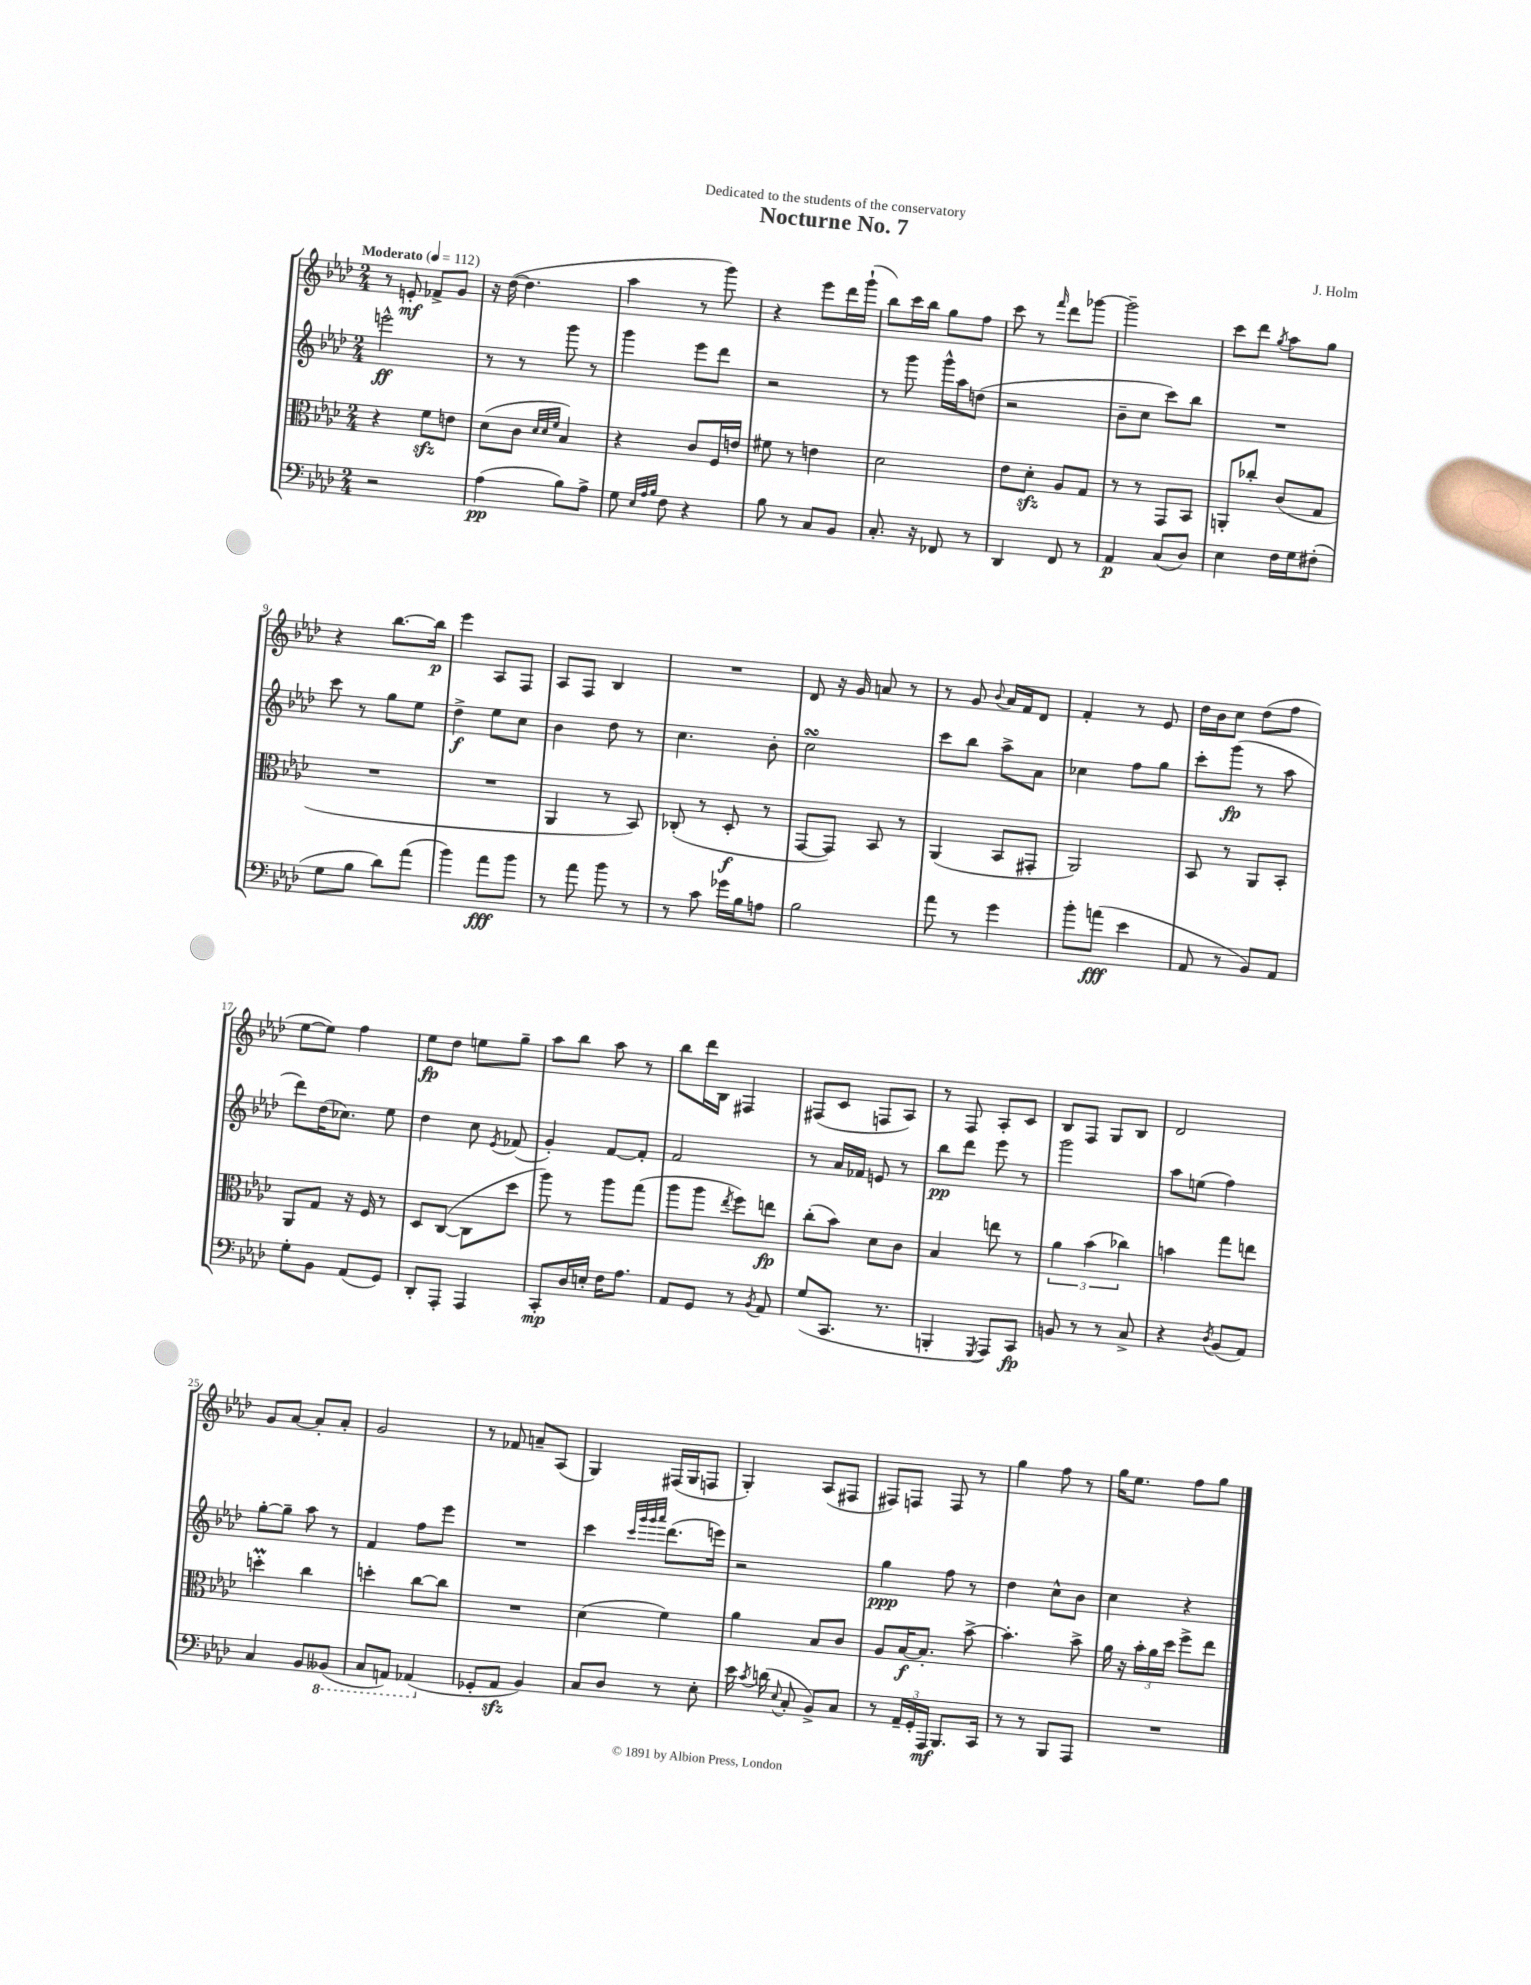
\header { title = "Nocturne No. 7" composer = "J. Holm" dedication = "Dedicated to the students of the conservatory" }
<<
\new StaffGroup <<
\new Staff = "s0" {
    \clef treble \key aes \major \numericTimeSignature \time 2/4 \tempo "Moderato" 4 = 112
    \autoBeamOff r8 e'8-.\mf fes'8[-> g'8] |
    r16 des''16~( des''4. |
    aes''4 r8 g'''8) |
    r4 ees'''8[ des'''16 g'''16]-!( |
    bes''8[) c'''16 bes''16] g''8[ f''8] |
    c'''8 r8 \grace { f'''16 } des'''8[ ges'''8]~ |
    ges'''2-- |
    c'''8[ des'''8] \acciaccatura { g''8 } aes''8[ g''8] |
    r4 bes''8.[~ bes''16]\p |
    ees'''4 aes8[ f8] |
    aes8[ f8] bes4 |
    R2 |
    des'8 r16 g'16 a'8 r8 |
    r8 g'8 \appoggiatura { bes'8 } aes'16[ f'16 des'8] |
    f'4-. r8 ees'8 |
    des''16[ bes'16 c''8] des''8[( f''8] |
    ees''8[~ ees''8]) f''4 |
    ees''8[\fp des''8] e''8[ g''8]-- |
    aes''8[ bes''8] aes''8 r8 |
    bes''8[ des'''16 bes16] fis4 |
    fis8[( c'8] f8[ aes8]) |
    r8 f8 aes8[-. c'8] |
    bes8[ f8] g8[ bes8] |
    des'2 |
    g'8[ aes'8]~ aes'8[-. aes'8]-. |
    g'2 |
    r8 fes'8 a'8[-- aes8]( |
    g4) fis16[( g16 f8] |
    g4-.) aes8[( fis8] |
    fis8[) f8] f8 r8 |
    g''4 f''8 r8 |
    g''16[ ees''8.] f''8[ g''8] \bar "|." |
}
\new Staff = "s1" {
    \clef treble \key aes \major \numericTimeSignature \time 2/4
    \autoBeamOff e'''2-^\ff |
    r8 r8 g'''8 r8 |
    g'''4 ees'''8[ des'''8] |
    r2 |
    r8 g'''8 g'''16[-^ aes''16 d''8]( |
    r2 |
    bes'8[-- c''8] c'''8[) bes''8] |
    R2 |
    c'''8 r8 g''8[ ees''8] |
    des''4->\f ees''8[ c''8] |
    bes'4 des''8 r8 |
    c''4. bes'8-. |
    c''2\turn |
    c'''8[ bes''8] aes''8[-> aes'8] |
    ces''4 f''8[ g''8] |
    c'''8[-. g'''8]\fp( r8 aes''8 |
    des'''8[) des''16( ces''8.]) ees''8 |
    des''4 c''8 \acciaccatura { ees'8 } fes'8( |
    g'4-.) f'8[~ f'8]-. |
    f'2 |
    r8 aes'16[ fes'16] e'8 r8 |
    bes''8[\pp des'''8] ees'''8 r8 |
    g'''2 |
    aes''8[ e''8]( f''4) |
    g''8[~-. g''8]-- aes''8 r8 |
    f'4 f''8[ ees'''8] |
    R2 |
    c'''4 \grace { c'''32[ g'''32 g'''32 aes'''32] } des'''8.[( e'''16]) |
    r2 |
    g''4\ppp f''8 r8 |
    des''4 c''8[-^ bes'8] |
    c''4 r4 \bar "|." |
}
\new Staff = "s2" {
    \clef alto \key aes \major \numericTimeSignature \time 2/4
    \autoBeamOff r4 f'8[\sfz e'8] |
    des'8[( c'8] \grace { des'32[ des'32 f'32] } bes4) |
    r4 c'8[ f16 e'16] |
    fis'8 r8 e'4 |
    des'2 |
    ees'8[ des'8]-.\sfz aes8[ g8] |
    r8 r8 g,8[ bes,8] |
    a,8[-. ces''8]-. c'8[( g8] |
    R2 |
    R2 |
    aes,4 r8 bes,8) |
    ces8-.( r8 des8-.\f r8 |
    g,8[~ g,8]) bes,8 r8 |
    aes,4( bes,8[ gis,8]-. |
    aes,2) |
    bes,8 r8 aes,8[ bes,8]-. |
    aes,8[ g8] r16 f16 r8 |
    des8[ c8]~( c8[ des''8] |
    aes''8) r8 aes''8[ g''8]( |
    aes''8[ aes''8] \acciaccatura { ees''8 } f''8[) e''8]\fp |
    c''8[-.( bes'8]) des'8[ c'8] |
    bes4 e''8 r8 |
    \tuplet 3/2 { aes'4 bes'4( ces''4) } |
    b'4 g''8[ e''8] |
    d''4-.\prall c''4 |
    d''4-. c''8[~ c''8] |
    R2 |
    des'4( f'4) |
    aes'4 bes8[ c'8] |
    aes8[ bes16~\f bes8.]-. bes'8~-> |
    bes'4.-. bes'8-> |
    aes'16 r16 \tuplet 3/2 { bes'16[-. aes'16 des''16] } f''8[-> ees''8] \bar "|." |
}
\new Staff = "s3" {
    \clef bass \key aes \major \numericTimeSignature \time 2/4
    \autoBeamOff r2 |
    aes4\pp( bes8[) aes8]-> |
    g8 \grace { ees32[ aes32 bes32] } f8 r4 |
    bes8 r8 c8[ bes,8] |
    c8.-. r16 fes,8 r8 |
    des,4 f,8 r8 |
    aes,4\p c8[( des8]) |
    ees4 f16[ g16 fis8]-.( |
    g8[ bes8] des'8[) aes'8]( |
    bes'4) aes'8[\fff bes'8] |
    r8 aes'8 bes'8 r8 |
    r8 c'8 ges'16[ bes16 a8] |
    bes2 |
    aes'8 r8 g'4 |
    bes'8[-. a'8]\fff( ees'4 |
    aes,8 r8 bes,8[) aes,8] |
    g8[-. bes,8] aes,8[( g,8]) |
    des,8[-. aes,,8]-. aes,,4 |
    c,8[-.\mp des16 e16]-. f16[ aes8.] |
    aes,8[ g,8] r8 \acciaccatura { bes,8 } aes,8 |
    g8[( c,8.] r8. |
    b,,4-. \acciaccatura { g,,8 } aes,,8[) c,8]\fp |
    b,8 r8 r8 c8-> |
    r4 \acciaccatura { des8 } bes,8[( aes,8]) |
    c4 bes,8[ \ottava #-1 beses,,8]( |
    c,8[ a,,8]) aes,,4( \ottava #0 |
    ges,8[-. aes,8]\sfz bes,4) |
    c8[ des8] r8 ees8-. |
    ees'16 \acciaccatura { c'8 } d'16( \appoggiatura { ees8 } c8-. bes,8[->) c8] |
    r8 \tuplet 3/2 { aes,16[-- g,16-. aes,,16]\mf } bes,,8.[ c,16] |
    r8 r8 bes,,8[ aes,,8] |
    R2 \bar "|." |
}
>>
>>
